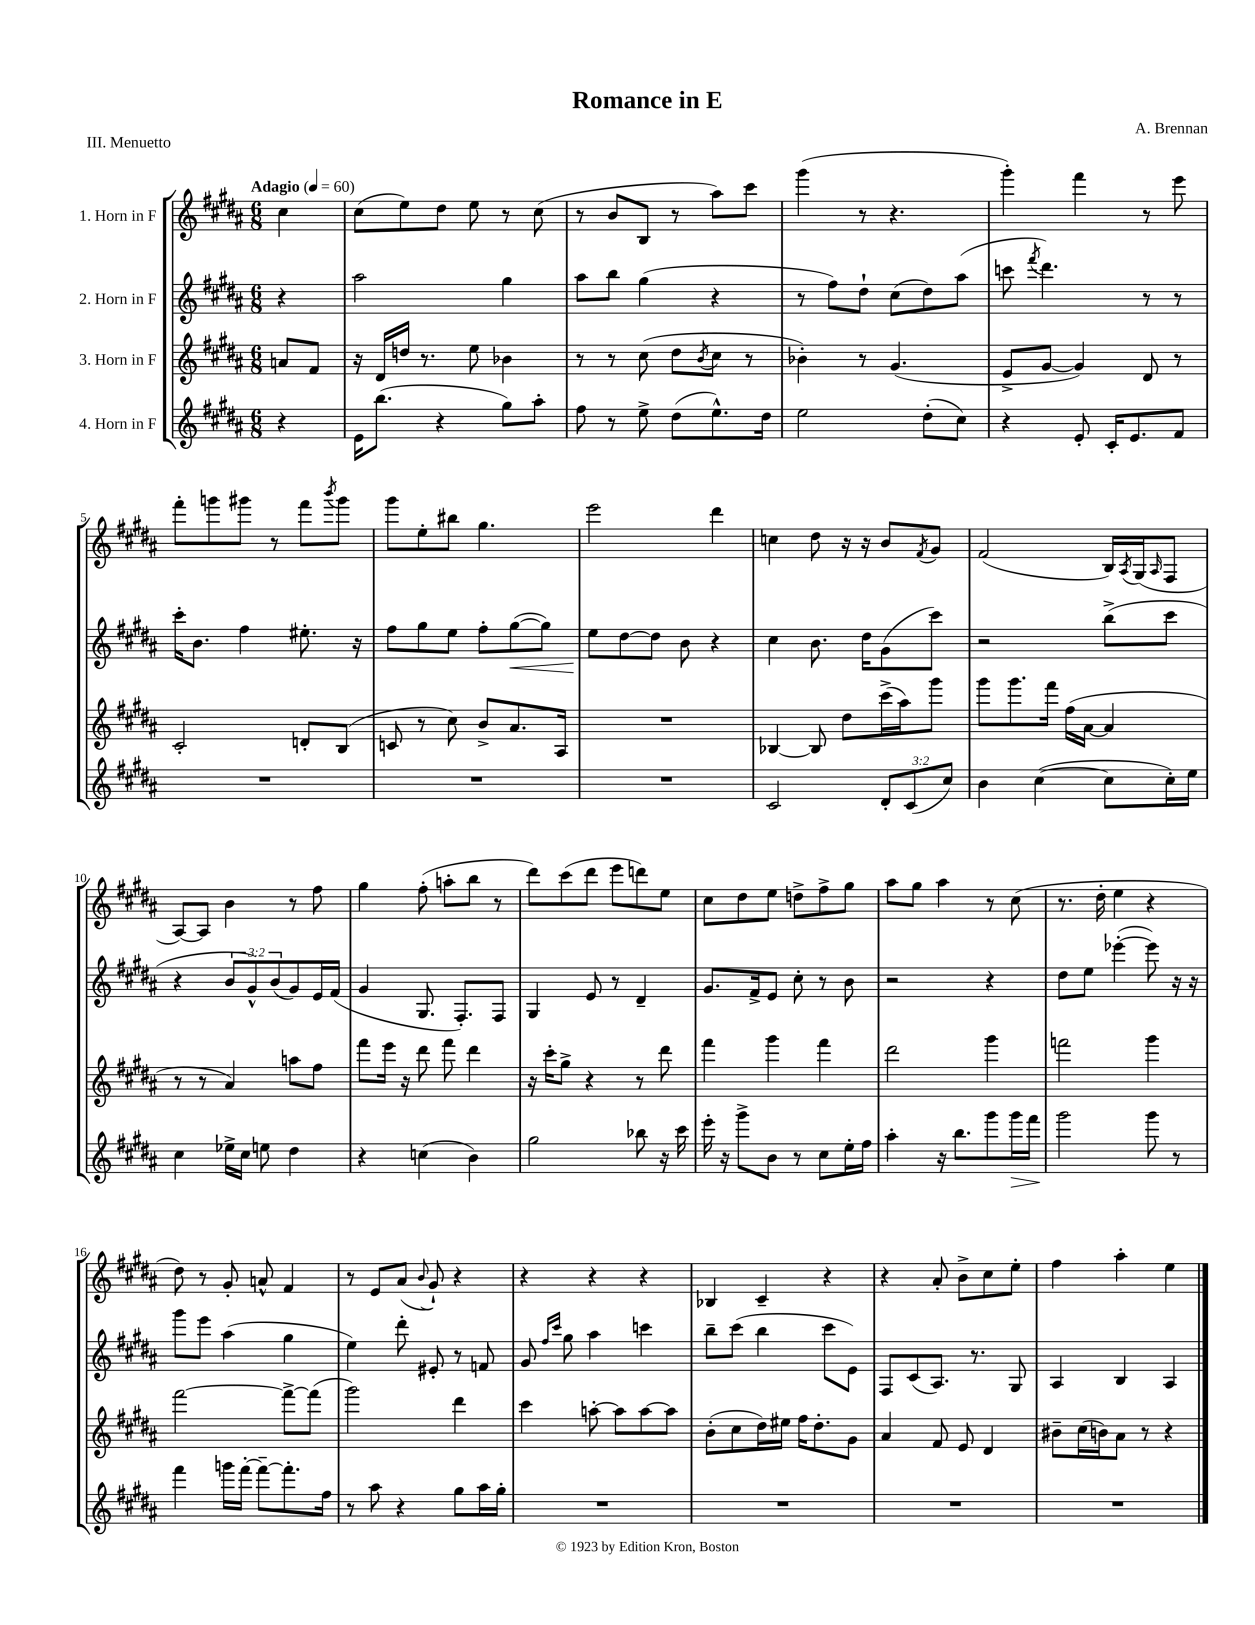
\header { title = "Romance in E" composer = "A. Brennan" piece = "III. Menuetto" }
<<
\new StaffGroup <<
\new Staff = "s0" \with { instrumentName = "1. Horn in F" } {
    \clef treble \key b \major \numericTimeSignature \time 6/8 \partial 4 \tempo "Adagio" 4 = 60
    cis''4 |
    cis''8( e''8) dis''8 e''8 r8 cis''8( |
    r8 b'8 b8 r8 ais''8) cis'''8 |
    gis'''4( r8 r4. |
    gis'''4-.) fis'''4 r8 e'''8 |
    fis'''8-. g'''8 gis'''8 r8 fis'''8 \acciaccatura { b'''8 } gis'''8 |
    gis'''8 e''8-. bis''8 gis''4. |
    e'''2 dis'''4 |
    c''4 dis''8 r16 r16 b'8 \acciaccatura { fis'8 } gis'8 |
    fis'2( b16) \acciaccatura { ais8 } gis16( \grace { ais16 } fis8 |
    ais8~) ais8 b'4 r8 fis''8 |
    gis''4 fis''8-.( a''8-. b''8 r8 |
    dis'''8) cis'''8( dis'''8 e'''8 d'''8) e''8 |
    cis''8 dis''8 e''8 d''8-> fis''8-> gis''8 |
    ais''8 gis''8 ais''4 r8 cis''8( |
    r8. dis''16-. e''4 r4 |
    dis''8) r8 gis'8-. a'8-^ fis'4 |
    r8 e'8 ais'8( \appoggiatura { b'8 } gis'8-!) r4 |
    r4 r4 r4 |
    bes4 cis'4-- r4 |
    r4 ais'8-. b'8-> cis''8 e''8-. |
    fis''4 ais''4-. e''4 \bar "|." |
}
\new Staff = "s1" \with { instrumentName = "2. Horn in F" } {
    \clef treble \key b \major \numericTimeSignature \time 6/8 \override Staff.TupletNumber.text = #tuplet-number::calc-fraction-text \partial 4
    r4 |
    ais''2 gis''4 |
    ais''8 b''8 gis''4( r4 |
    r8 fis''8) dis''8-! cis''8( dis''8) ais''8( |
    c'''8 \acciaccatura { fis'''8 } dis'''4.) r8 r8 |
    cis'''16-. b'8. fis''4 eis''8.-. r16 |
    fis''8 gis''8 e''8 fis''8-. gis''8~\<( gis''8) |
    e''8\! dis''8~ dis''8 b'8 r4 |
    cis''4 b'8. dis''16 gis'8( cis'''8) |
    r2 b''8->( cis'''8 |
    r4 \tuplet 3/2 { b'8 gis'8-^) b'8( } gis'8) e'16 fis'16( |
    gis'4 gis8. fis8.-.) fis8 |
    gis4 e'8 r8 dis'4-- |
    gis'8. fis'16-> e'8 cis''8-. r8 b'8 |
    r2 r4 |
    dis''8 e''8 ees'''4~-.( ees'''8) r16 r16 |
    gis'''8 e'''8 ais''4( gis''4 |
    e''4) dis'''8-. eis'8-. r8 f'8 |
    gis'8 \grace { fis''16 cis'''16 } gis''8 ais''4 c'''4 |
    b''8-- cis'''8( b''4 cis'''8 e'8) |
    fis8 cis'8( ais8.) r8. gis8 |
    ais4 b4 ais4 \bar "|." |
}
\new Staff = "s2" \with { instrumentName = "3. Horn in F" } {
    \clef treble \key b \major \numericTimeSignature \time 6/8 \partial 4
    a'8 fis'8 |
    r16 dis'16 d''16 r8. e''8 bes'4 |
    r8 r8 cis''8( dis''8 \acciaccatura { b'8 } cis''8 r8 |
    bes'4-.) r8 gis'4.( |
    e'8-> gis'8~ gis'4) dis'8 r8 |
    cis'2-. d'8-. b8( |
    c'8 r8 cis''8) b'8-> ais'8. ais16 |
    R2. |
    bes4~ bes8 dis''8 cis'''16->( ais''16) gis'''8 |
    gis'''8 gis'''8. fis'''16 fis''16( ais'16~ ais'4 |
    r8 r8 ais'4) a''8 fis''8 |
    fis'''8 e'''16 r16 dis'''8 fis'''8 dis'''4 |
    r16 cis'''16-. gis''8-> r4 r8 dis'''8 |
    fis'''4 gis'''4 fis'''4 |
    dis'''2 gis'''4 |
    f'''2 gis'''4 |
    fis'''2~ fis'''8~-> fis'''8( |
    gis'''2) dis'''4 |
    cis'''4 a''8~-. a''8 a''8~ a''8 |
    b'8-.( cis''8 dis''16) eis''16 fis''16 dis''8.-. gis'8 |
    ais'4 fis'8 e'8 dis'4 |
    bis'8-- cis''16( b'16) ais'8 r8 r4 \bar "|." |
}
\new Staff = "s3" \with { instrumentName = "4. Horn in F" } {
    \clef treble \key b \major \numericTimeSignature \time 6/8 \override Staff.TupletNumber.text = #tuplet-number::calc-fraction-text \partial 4
    r4 |
    e'16 b''8.( r4 gis''8) ais''8-. |
    fis''8 r8 e''8-> dis''8( e''8.-^) dis''16 |
    e''2 dis''8-.( cis''8) |
    r4 e'8-. cis'16-. e'8. fis'8 |
    R2. |
    R2. |
    R2. |
    cis'2 \tuplet 3/2 { dis'8-. cis'8( cis''8) } |
    b'4 cis''4~( cis''8 cis''16-.) e''16 |
    cis''4 ees''16-> cis''16 e''8 dis''4 |
    r4 c''4( b'4) |
    gis''2 bes''8 r16 cis'''16 |
    e'''16-. r16 gis'''8-> b'8 r8 cis''8 e''16-. fis''16 |
    ais''4-. r16 b''8. gis'''8 gis'''16\> fis'''16 |
    gis'''2\! gis'''8 r8 |
    fis'''4 g'''16 fis'''16~-. fis'''8~-- fis'''8.-. fis''16 |
    r8 ais''8 r4 gis''8 ais''16 gis''16-. |
    R2. |
    R2. |
    R2. |
    R2. \bar "|." |
}
>>
>>
